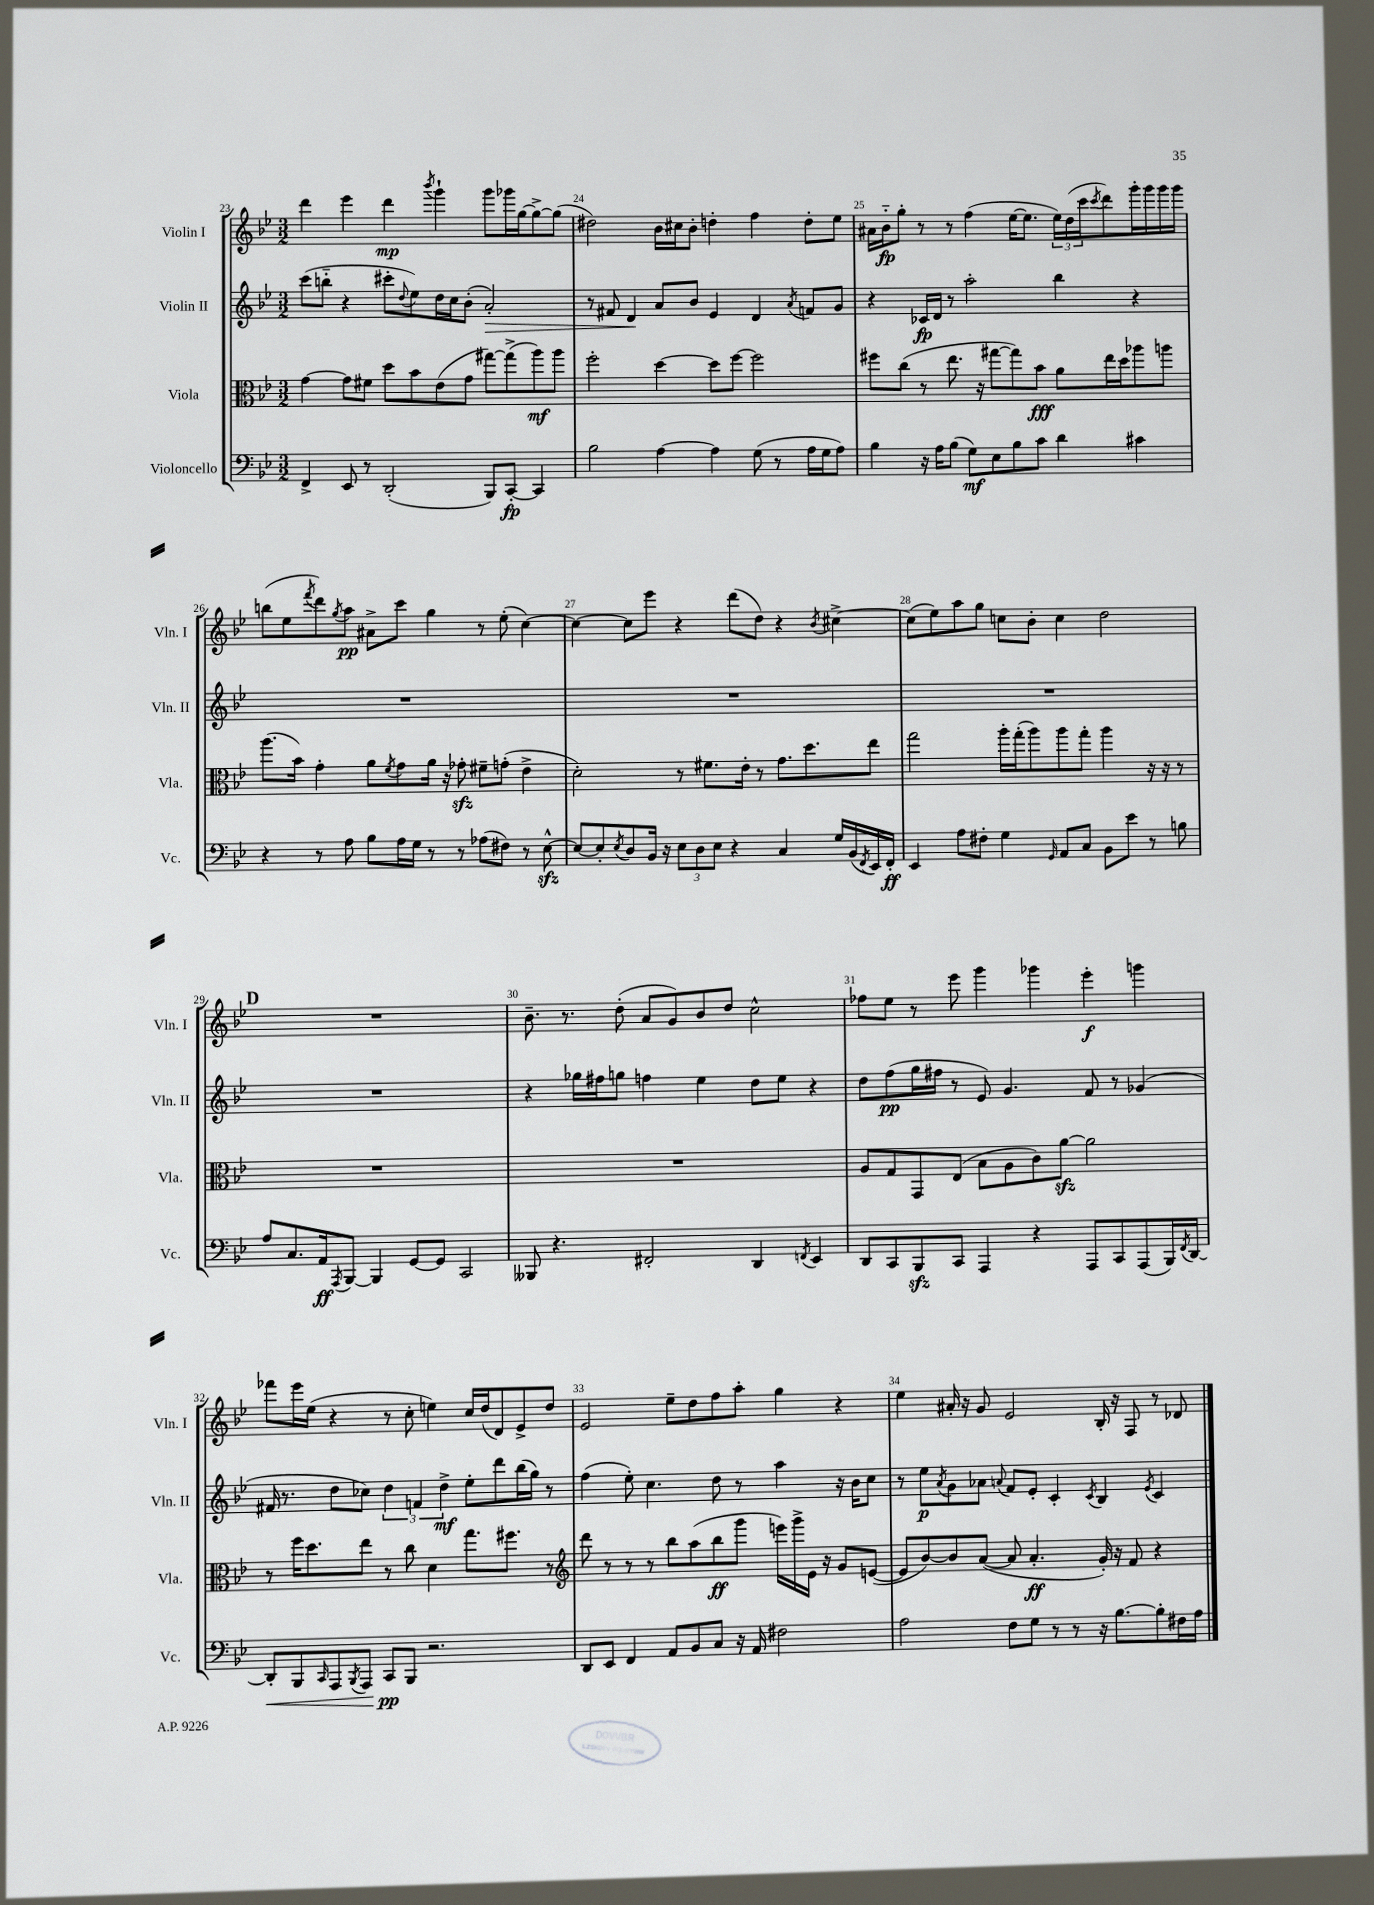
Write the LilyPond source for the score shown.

<<
\new StaffGroup <<
\new Staff = "s0" \with { instrumentName = "Violin I" shortInstrumentName = "Vln. I" } {
    \clef treble \key bes \major \numericTimeSignature \time 3/2
    d'''4 ees'''4 d'''4\mp \acciaccatura { bes'''8 } g'''4-! g'''8 ges'''16 g''16~ g''8~-> g''8( |
    dis''2) bes'16 cis''16 bes'8-. d''4-. f''4 d''8-. ees''8 |
    ais'16 bes'16-_\fp g''8-. r8 r8 f''4( ees''16~ ees''8. \tuplet 3/2 { ees''16) d''16( c'''16 } \acciaccatura { c'''8 } d'''8) g'''16-. g'''16 g'''16 g'''16 |
    b''8( ees''8 \acciaccatura { f'''8 } d'''8) \acciaccatura { g''8 } a''8\pp ais'8-> c'''8 g''4 r8 ees''8-.( c''4~) |
    c''4~ c''8 ees'''8 r4 d'''8( d''8) r4 \acciaccatura { bes'8 } cis''4~-> |
    cis''8( ees''8) a''8 g''8 c''8 bes'8-. c''4 d''2 |
    \mark \markup { \bold "D" } R1. |
    bes'8.-- r8. d''8-.( a'8 g'8) bes'8 d''8 c''2-^ |
    fes''8 ees''8 r8 ees'''8 g'''4 ges'''4 ees'''4-.\f g'''4 |
    fes'''8 ees'''16 ees''16( r4 r8 c''8-. e''4) c''16 d''16( d'8) ees'8-> d''8 |
    ees'2 ees''8-- d''8 f''8 a''8-. g''4 r4 |
    ees''4 ais'16-. r16 g'8 ees'2 bes16-. r16 f8 r8 des'8 \bar "|." |
}
\new Staff = "s1" \with { instrumentName = "Violin II" shortInstrumentName = "Vln. II" } {
    \clef treble \key bes \major \numericTimeSignature \time 3/2
    c'''8( b''8-_ r4 cis'''8-. \appoggiatura { d''8 } ees''8) d''16 c''16 bes'8-.( a'2-.\>) |
    r8 fis'8 d'4\! a'8 bes'8 ees'4 d'4 \acciaccatura { a'8 } f'8 g'8 |
    r4 ces'16\fp d'16 r8 a''2-. bes''4 r4 |
    R1. |
    R1. |
    R1. |
    \mark \markup { \bold "D" } R1. |
    r4 ges''16 fis''16 g''8 f''4 ees''4 d''8 ees''8 r4 |
    d''8 f''8\pp( g''16 fis''16 r8 ees'8) g'4. f'8 r8 ges'4( |
    fis'16 r8. d''8 ces''8) \tuplet 3/2 { d''4 f'4 d''4->\mf } ees''8-. d'''8 bes''16( g''16) r8 |
    f''4( ees''8-.) c''4. d''8 r8 a''4 r16 bes'16 c''8 |
    r8 ees''8\p \acciaccatura { a'8 } g'8 aes'8 \appoggiatura { a'8 } f'8 ees'8-. c'4-. \acciaccatura { c'8 } bes4 \acciaccatura { ees'8 } c'4 \bar "|." |
}
\new Staff = "s2" \with { instrumentName = "Viola" shortInstrumentName = "Vla." } {
    \clef alto \key bes \major \numericTimeSignature \time 3/2
    g'4~ g'8 fis'8 d''8 bes'8 ees'8( g'8 gis''8~) gis''8->( a''8\mf) a''8 |
    f''2-. d''4~ d''8 f''8~ f''2 |
    fis''8 c''8( r8 ees''8. r16 gis''8~ gis''8) bes'8\fff a'8 ees''16 d''16 aes''8 a''8 |
    a''8.( bes'16) g'4-. a'8 \acciaccatura { f'8 } g'8 a'16 r16 ges'8-.\sfz fis'8-- g'8-.( ees'4-> |
    d'2-.) r8 fis'8. ees'16-. r8 g'8. d''8. ees''8 |
    g''2 a''16-. g''16-.( a''8) a''8 g''8-. a''4 r16 r16 r8 |
    \mark \markup { \bold "D" } R1. |
    R1. |
    a8 g8 g,8 ees8( bes8 a8 c'8) a'8~\sfz a'2 |
    r8 f''16 d''8. ees''8 r8 c''8 d'4 g''8. fis''8. r8 |
    \clef treble d'''8 r8 r8 r8 bes''8 a''8( bes''8\ff g'''8 e'''16) g'''16-> ees'16 r16 g'8 e'8~( |
    e'8 bes'8~) bes'8 a'8~( a'8 a'4.-.\ff g'16-.) r16 f'8 r4 \bar "|." |
}
\new Staff = "s3" \with { instrumentName = "Violoncello" shortInstrumentName = "Vc." } {
    \clef bass \key bes \major \numericTimeSignature \time 3/2
    f,4-> ees,8 r8 d,2-.( bes,,8) c,8~-.\fp c,4 |
    bes2 a4~ a4 g8( r8 a16 g16 a8) |
    bes4 r16 a16 bes8( g8\mf) ees8 bes8 c'8 d'4 cis'4 |
    r4 r8 a8 bes8 a16 g16 r8 r8 aes8( fis8) r8 ees8~-^\sfz |
    ees8~ ees8-. \acciaccatura { ees8 } d8 bes,16 r16 \tuplet 3/2 { ees8 d8 ees8 } r4 c4 g16 bes,16( \acciaccatura { f,8 } ees,16) f,16-.\ff |
    ees,4 a8 fis8-. g4 \grace { g,16 } a,8 c8 bes,8 ees'8 r8 b8 |
    \mark \markup { \bold "D" } a8 c8. a,16\ff \acciaccatura { a,,8 } bes,,8~ bes,,4 g,8~ g,8 c,2 |
    beses,,8 r4. fis,2-. d,4 \acciaccatura { f,8 } ees,4 |
    d,8 c,8 bes,,8\sfz c,8 a,,4 r4 a,,8 c,8 a,,8( bes,,16) \acciaccatura { f,8 } d,16~ |
    d,8-.\< bes,,8 \grace { c,16 } a,,8 \acciaccatura { bes,,8 } a,,8 c,8\pp\! bes,,8 r2. |
    d,8 ees,8 f,4 a,8 bes,8 c8 r16 a,16 fis2 |
    a2 f8 g8 r8 r8 r16 bes8.~ bes8-. fis16 a16 \bar "|." |
}
>>
>>
\layout { \context { \Score currentBarNumber = #23 \override BarNumber.break-visibility = ##(#f #t #t) barNumberVisibility = #all-bar-numbers-visible } }
